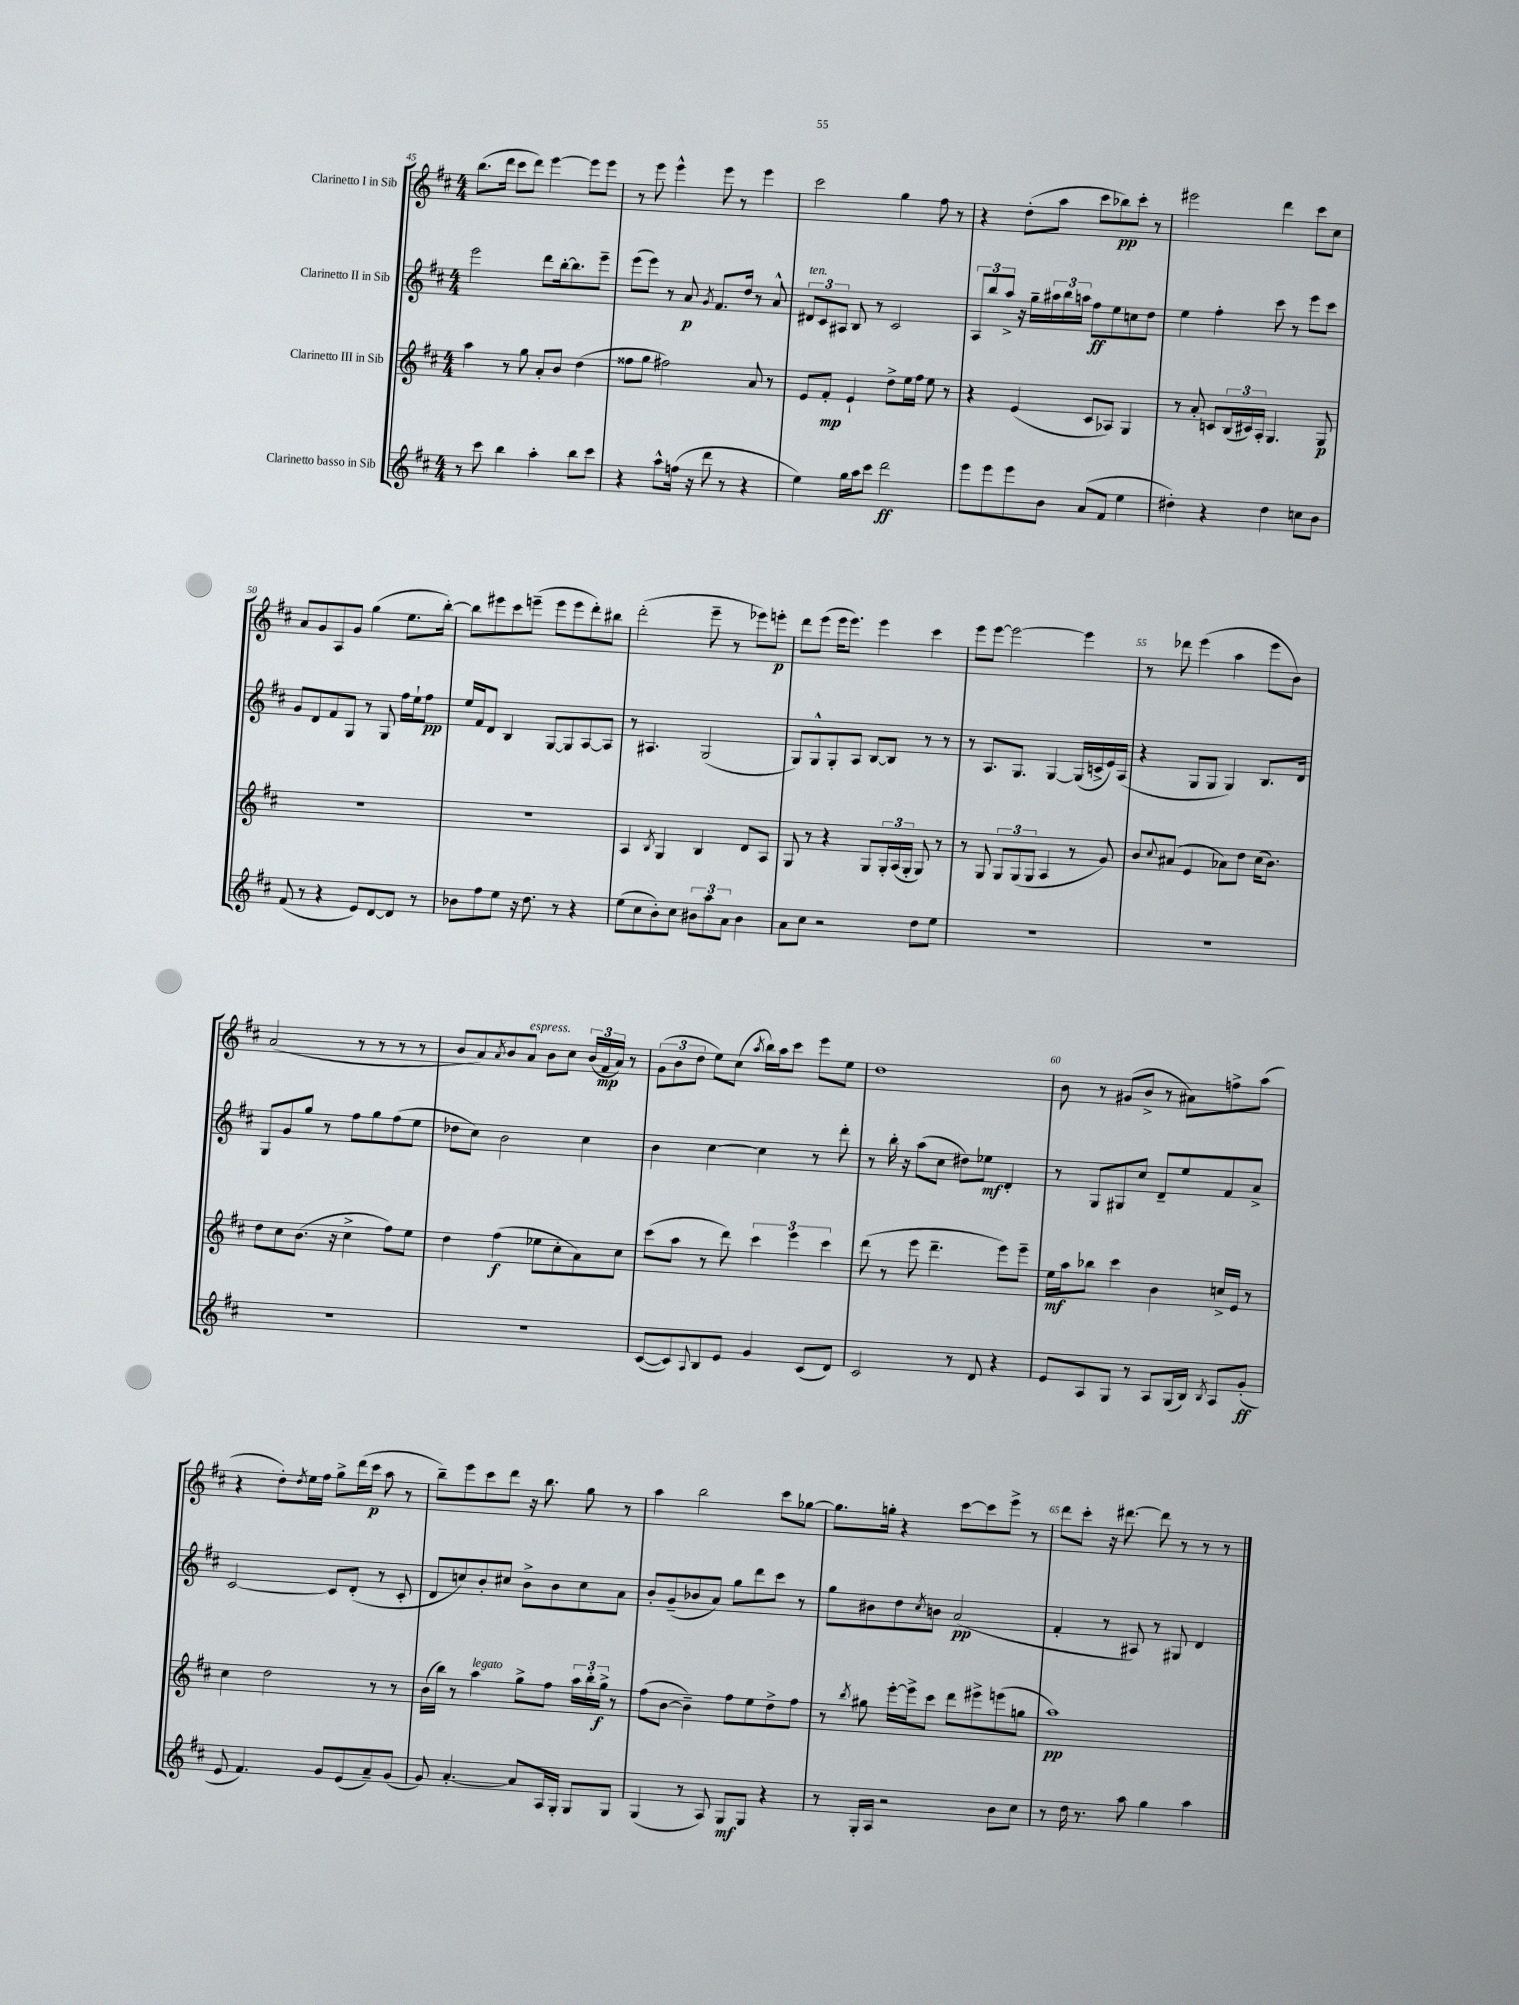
<<
\new StaffGroup <<
\new Staff = "s0" \with { instrumentName = "Clarinetto I in Sib" } {
    \clef treble \key d \major \numericTimeSignature \time 4/4
    b''8.( d'''16 cis'''8 d'''8) e'''4~ e'''8 e'''8 |
    r8 e'''8 e'''4-^ e'''8 r8 e'''4 |
    cis'''2 g''4 fis''8 r8 |
    r4 d''8-.( a''8 cis'''8 bes''8\pp) cis'''8-. r8 |
    eis'''2 d'''4 cis'''8 cis''8 |
    a'8 g'8 a8 g'8 g''4( e''8. b''16~-.) |
    b''8 eis'''8 cis'''8 e'''8--( e'''8 e'''8 d'''8-.) bis''8 |
    d'''2-.( e'''8-- r8 ees'''8) e'''8-.\p |
    d'''8 e'''8( e'''16 e'''8.) e'''4 cis'''4 |
    e'''8 e'''8~ e'''2~ e'''4 |
    r8 des'''8 e'''4( a''4 e'''8 b'8) |
    a'2( r8 r8 r8 r8 |
    b'8 a'8) \acciaccatura { a'8 } b'8 a'8^\markup { \italic "espress." } b'8 cis''8 \tuplet 3/2 { b'16( fis'16\mp a'16) } r8 |
    \tuplet 3/2 { g'8( b'8 d''8 } e''8) cis''8( \acciaccatura { a''8 } b''16) a''16 cis'''8 e'''8 e''8 |
    d''1 |
    b'8 r8 gis'8( b'8-> r8 ais'8) f''8-> a''8( |
    r4 d''8-.) \acciaccatura { d''8 } e''16 fis''16 g''8-> d'''16( cis'''16\p a''8 r8 |
    b''8--) e'''8 cis'''8 d'''8 r16 b''8. g''8 r8 |
    a''4 b''2 cis'''8 ges''8~ |
    ges''8. g''16-. r4 cis'''8~ cis'''8 e'''8-> r8 |
    d'''8 cis'''8-. r16 dis'''8.~ dis'''8 r8 r8 r8 \bar "|." |
}
\new Staff = "s1" \with { instrumentName = "Clarinetto II in Sib" } {
    \clef treble \key d \major \numericTimeSignature \time 4/4
    e'''2 d'''8 b''16~-. b''8. e'''8-- |
    e'''8( e'''8) r8 a'8\p \acciaccatura { g'8 } fis'8. d''16 r8 a'8-^ |
    \tuplet 3/2 { dis'8^\markup { \italic "ten." } cis'8 ais8 } b8 r8 cis'2 |
    \tuplet 3/2 { a8 b''8 a''8-> } r16 g''16-- \tuplet 3/2 { ais''16 b''16 a''16 } fis''8\ff e''8 c''8 d''8 |
    e''4 fis''4-. cis'''8 r8 e'''8 cis'''8 |
    g'8 d'8 fis'8 g8 r8 g8 fis''16 e''16-! fis''8\pp |
    e''16 fis'16 d'8 b4 g8~ g8 a8~ a8 |
    r8 ais4. g2( |
    g8) g8-^ g8-. a8 b8~ b8 r8 r8 |
    r8 a8. g8. g4~ g16( c'16-> e'16) a16( |
    r4 g8 g8 g4) b8. d'16 |
    g8 g'8 g''8 r8 fis''8 g''8 fis''8( e''8 |
    des''8 cis''8) b'2 cis''4 |
    b'4 cis''4~ cis''4 r8 d'''8-. |
    r8 b''16-. r16 a''8( cis''8 dis''8) ees''8\mf d'4-. |
    r8 g8 gis8 cis''8 d'8-- e''8 fis'8 a'8-> |
    cis'2~ cis'8 d'8-.( r8 cis'8-. |
    d'8 c''8) b'8-. cis''8 b'8-> b'8 cis''8 a'8 |
    b'8-. g'8--( bes'8 a'8) g''8 d'''8 cis'''8 r8 |
    g''8 bis'8 d''8 \acciaccatura { cis''8 } b'8 a'2\pp( |
    fis'4-. r8 ais8) r8 gis8 d'4 \bar "|." |
}
\new Staff = "s2" \with { instrumentName = "Clarinetto III in Sib" } {
    \clef treble \key d \major \numericTimeSignature \time 4/4
    a''4 r8 g''8 a'8-. b'8 d''4( |
    fisis''8 g''8 fis''2) a'8 r8 |
    e'8 fis'8-.\mp e'4-! d''8-> e''16 fis''16 e''8 r8 |
    r4 e'4( cis'8 aes8) g4 |
    r8 a'8-. c'8 \tuplet 3/2 { b16( cis'16) a16-. } g4. g8\p |
    R1 |
    R1 |
    a4 \acciaccatura { b8 } g4 b4 d'8 a8 |
    g8 r8 r4 g8 \tuplet 3/2 { g16-. a16( g16-. } g8) r8 |
    r8 g8 \tuplet 3/2 { g8 g8( g8 } a4 r8 g'8) |
    b'8 \appoggiatura { cis''8 } ais'8( e'4 aes'8) d''8 cis''16( b'8.) |
    d''8 cis''8 b'8.( r16 cis''4-> fis''8) e''8 |
    d''4 fis''4\f( ees''8 cis''8-. a'8) cis''8 |
    cis'''8( a''8 r8 d'''8) \tuplet 3/2 { cis'''4 e'''4 cis'''4 } |
    d'''8( r8 e'''8 d'''4.-- e'''8) e'''8-- |
    e''16\mf a''16 bes''8 cis'''4 b'4 c''16-> e'16 r8 |
    cis''4 d''2 r8 r8 |
    b'16( b''16) r8 a''4^\markup { \italic "legato" } g''8-> fis''8 \tuplet 3/2 { a''16 b''16-. g''16->\f } r8 |
    fis''8( b'8~ b'4--) fis''8 e''8 d''8-> fis''8 |
    r8 \acciaccatura { b''8 } gis''8 e'''16~-. e'''16-> cis'''8 d'''8 eis'''8-> e'''8( g''8 |
    a''1\pp) \bar "|." |
}
\new Staff = "s3" \with { instrumentName = "Clarinetto basso in Sib" } {
    \clef treble \key d \major \numericTimeSignature \time 4/4
    r8 cis'''8 b''4 a''4-. b''8 cis'''8 |
    r4 a''8-^ f''16( r16 d'''8 r8 r4 |
    e''4) g''16 a''16 cis'''8 d'''2\ff |
    e'''8 e'''8 e'''8 b'8 a'8( fis'8 e''4 |
    dis''4-.) r4 dis''4 c''8 b'8 |
    fis'8( r8 r4 e'8) d'8~ d'8 r8 |
    bes'8 fis''8 e''8 r16 d''8. r8 r4 |
    e''8( cis''8 b'8-.) cis''8 \tuplet 3/2 { bis'8 a''8 a'8 } bis'4 |
    a'8 cis''8 r2 d''8 e''8 |
    R1 |
    R1 |
    R1 |
    R1 |
    cis'8~( cis'8) \appoggiatura { a8 } b8 e'8 g'4 cis'8( d'8) |
    cis'2 r8 d'8 r4 |
    e'8 a8 g8 r8 a8 g16( b16) \acciaccatura { b8 } a8 g'8-.\ff( |
    e'8 fis'4.) g'8 e'8( a'8--) g'8( |
    g'8) a'4.~-. a'8 a16 g16-. g8 g8 |
    g4( r8 a8) g8\mf g8 r4 |
    r8 g16-. a16 r2 b'8 cis''8 |
    r8 d''16 r8. a''8 g''4 a''4 \bar "|." |
}
>>
>>
\layout { \context { \Score currentBarNumber = #45 \override BarNumber.break-visibility = ##(#f #t #t) barNumberVisibility = #(every-nth-bar-number-visible 5) } }
